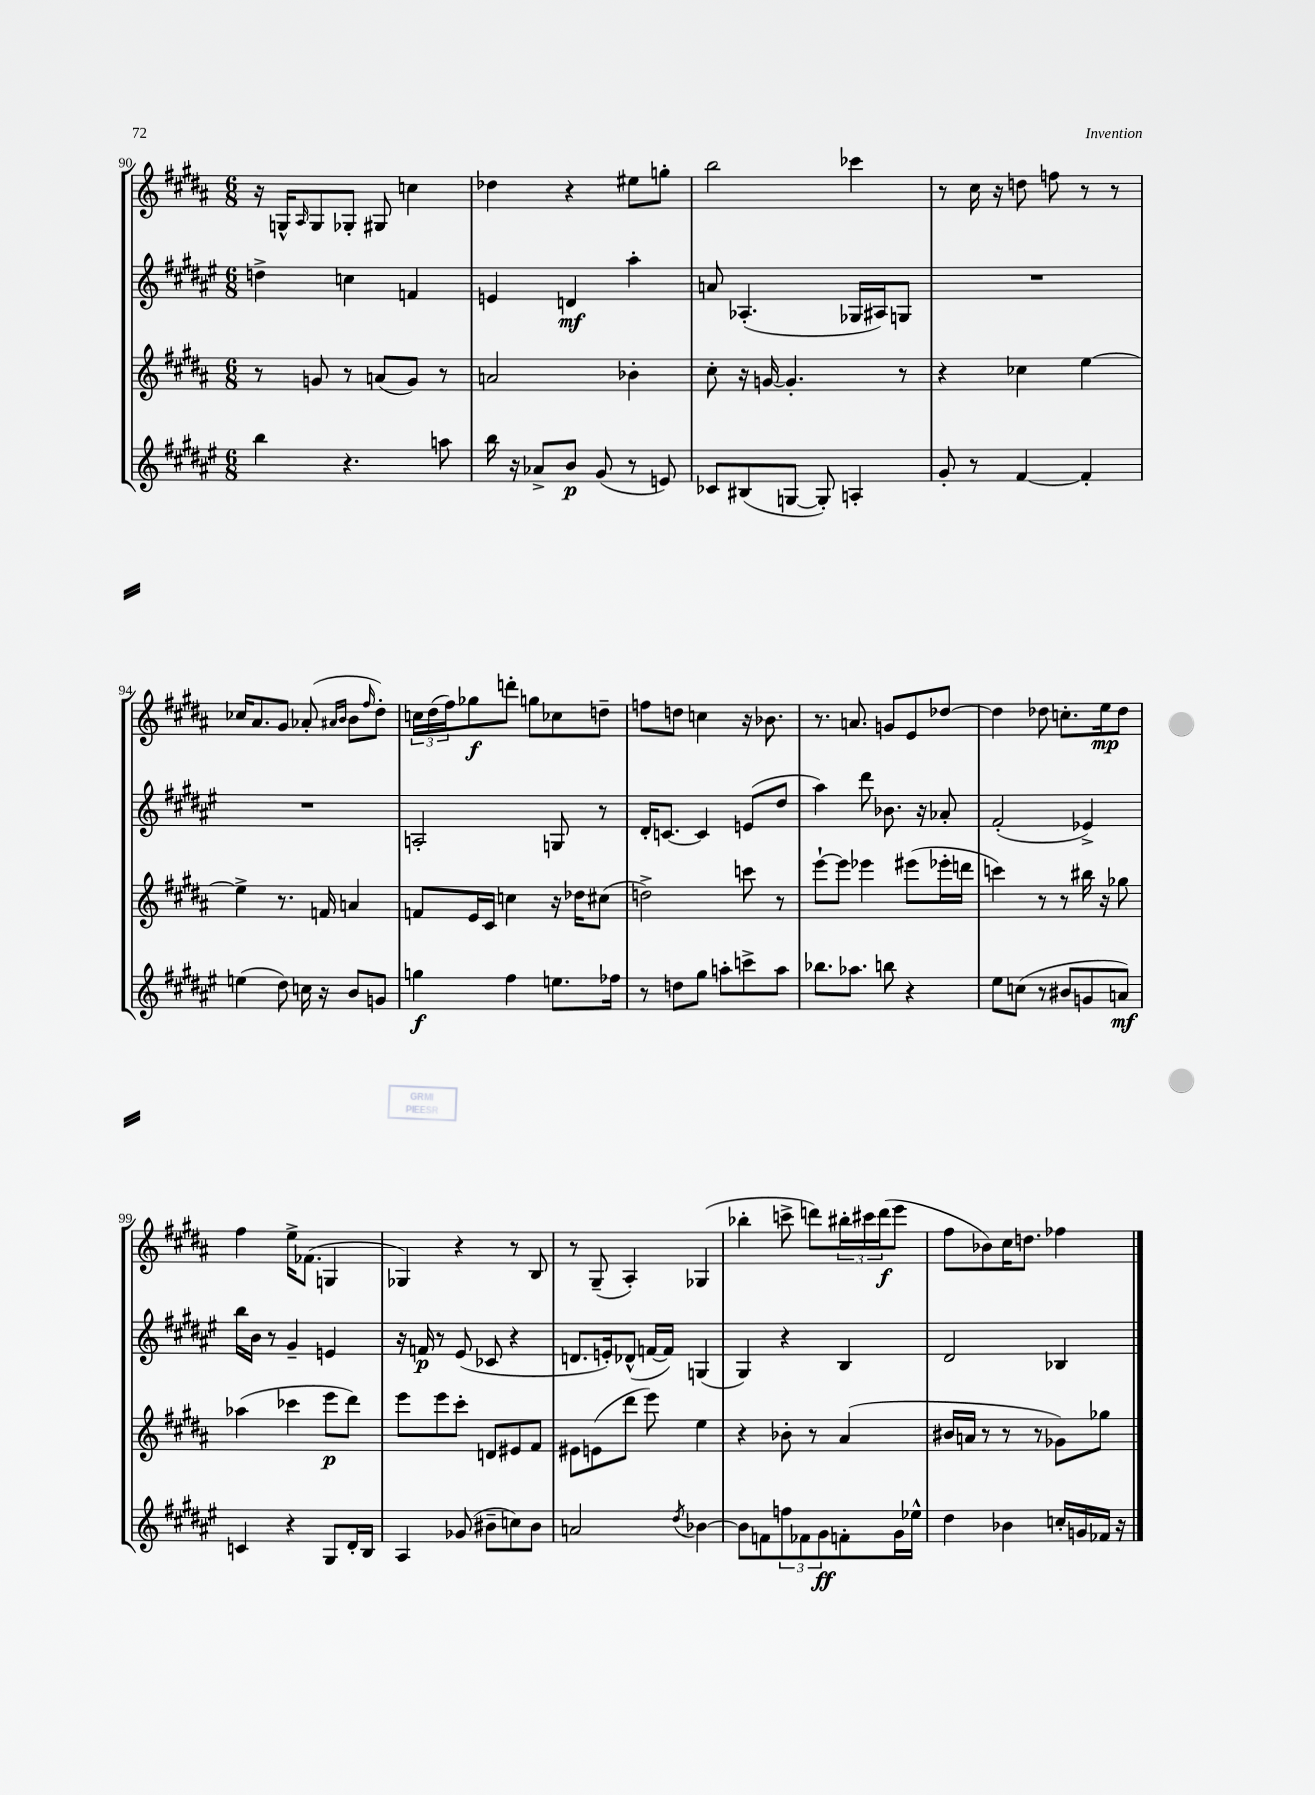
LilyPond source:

<<
\new StaffGroup <<
\new Staff = "s0" {
    \clef treble \key b \major \numericTimeSignature \time 6/8
    r16 g16-^ \grace { ais16 } g8 ges8-. gis8 c''4 |
    des''4 r4 eis''8 g''8-. |
    b''2 ces'''4 |
    r8 cis''16 r16 d''8 f''8 r8 r8 |
    ces''16 ais'8. gis'8 aes'8-.( \grace { ais'16 b'16 } b'8 \grace { fis''16 } dis''8-.) |
    \tuplet 3/2 { c''16 dis''16( fis''16) } ges''8\f d'''8-. g''8 ces''8 d''8-- |
    f''8 d''8 c''4 r16 bes'8. |
    r8. a'8. g'8 e'8 des''8~ |
    des''4 des''8 c''8.-. e''16\mp des''8 |
    fis''4 e''16-> fes'8.( g4 |
    ges4) r4 r8 b8 |
    r8 gis8--( ais4-.) ges4( |
    bes''4-. c'''8-> d'''8) \tuplet 3/2 { bis''16-. cis'''16 d'''16\f( } e'''8 |
    fis''8 bes'8) cis''16 d''8. fes''4 \bar "|." |
}
\new Staff = "s1" {
    \clef treble \key fis \major \numericTimeSignature \time 6/8
    d''4-> c''4 f'4 |
    e'4 d'4\mf ais''4-. |
    a'8 aes4.-.( ges16 ais16) g8 |
    R2. |
    R2. |
    a2-. g8 r8 |
    dis'16-. c'8.~ c'4 e'8( dis''8 |
    ais''4) dis'''8 bes'8. r16 aes'8-. |
    fis'2-.( ees'4->) |
    b''16 b'16 r8 gis'4-- e'4 |
    r16 f'16\p r8 eis'8( ces'8 r4 |
    d'8. e'16-.) des'8-^( f'16~ f'16) g4( |
    gis4) r4 b4 |
    dis'2 bes4 \bar "|." |
}
\new Staff = "s2" {
    \clef treble \key b \major \numericTimeSignature \time 6/8
    r8 g'8 r8 a'8( g'8) r8 |
    a'2 bes'4-. |
    cis''8-. r16 g'16~ g'4.-. r8 |
    r4 ces''4 e''4~ |
    e''4-> r8. f'16 a'4 |
    f'8 e'16 cis'16 c''4 r16 des''16 cis''8( |
    d''2->) c'''8 r8 |
    e'''8~-! e'''8 ees'''4 eis'''8( ees'''16-. d'''16 |
    c'''4) r8 r8 bis''16 r16 ges''8 |
    aes''4( ces'''4 e'''8\p dis'''8) |
    e'''8 e'''8 cis'''8-. d'8 eis'8 fis'8 |
    eis'8 e'8( dis'''8 e'''8) e''4 |
    r4 bes'8-. r8 ais'4( |
    bis'16 a'16 r8 r8 r8 ges'8) ges''8 \bar "|." |
}
\new Staff = "s3" {
    \clef treble \key fis \major \numericTimeSignature \time 6/8
    b''4 r4. a''8 |
    b''16 r16 aes'8-> b'8\p gis'8( r8 e'8) |
    ces'8 bis8( g8~ g8-.) a4-. |
    gis'8-. r8 fis'4~ fis'4-. |
    e''4( dis''8) c''16 r16 b'8 g'8 |
    g''4\f fis''4 e''8. fes''16 |
    r8 d''8 gis''8 a''8-. c'''8-> a''8 |
    bes''8. aes''8. b''8 r4 |
    eis''8 c''8( r8 bis'8 g'8 a'8\mf) |
    c'4 r4 gis8 dis'16-. b16 |
    ais4 ges'8( bis'8-- c''8) bis'8 |
    a'2 \acciaccatura { dis''8 } bes'4~ |
    bes'8 f'8 \tuplet 3/2 { f''8 fes'8 gis'8\ff } f'8-. gis'16 ees''16-^ |
    dis''4 bes'4 c''16-. g'16 fes'16 r16 \bar "|." |
}
>>
>>
\layout { \context { \Score currentBarNumber = #90 } }
